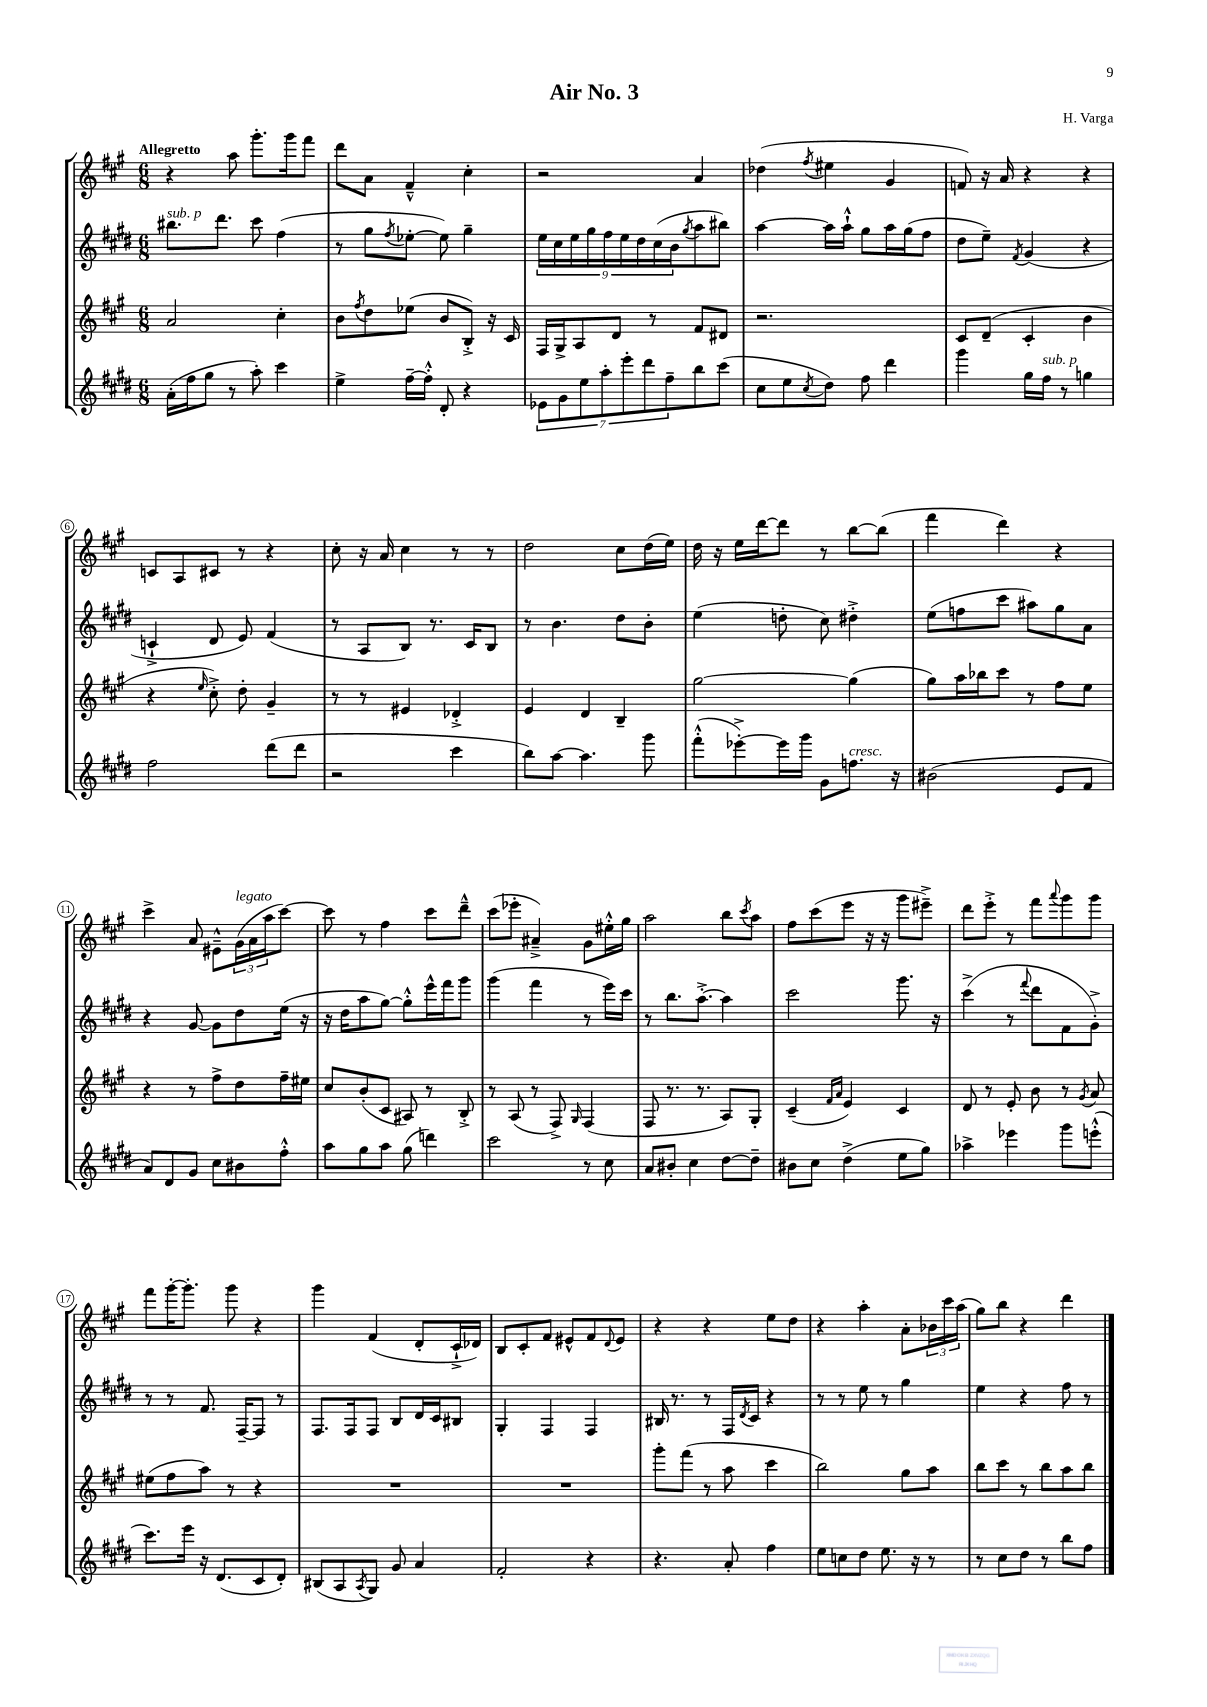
\header { title = "Air No. 3" composer = "H. Varga" }
<<
\new StaffGroup <<
\new Staff = "s0" {
    \clef treble \key a \major \numericTimeSignature \time 6/8 \tempo "Allegretto"
    r4 a''8 gis'''8.-. gis'''16 fis'''8 |
    d'''8 a'8 fis'4---^ cis''4-. |
    r2 a'4 |
    des''4( \acciaccatura { fis''8 } eis''4 gis'4 |
    f'8) r16 a'16 r4 r4 |
    c'8 a8 cis'8 r8 r4 |
    cis''8-. r16 a'16 cis''4 r8 r8 |
    d''2 cis''8 d''16( e''16) |
    d''16 r16 e''16 d'''16~ d'''8 r8 b''8~ b''8( |
    fis'''4 d'''4) r4 |
    cis'''4-> a'8 eis'8---^ \tuplet 3/2 { gis'16^\markup { \italic "legato" }( a'16 a''16 } cis'''8~) |
    cis'''8 r8 fis''4 cis'''8 d'''8---^ |
    cis'''8( ees'''8-. ais'4--->) gis'8 eis''16-.-^ gis''16 |
    a''2 b''8 \acciaccatura { cis'''8 } a''8 |
    fis''8 cis'''8( e'''8 r16 r16 gis'''8 eis'''8--->) |
    d'''8 e'''8-.-> r8 fis'''8 \appoggiatura { a'''8 } gis'''8 gis'''8 |
    fis'''8 gis'''16~-. gis'''8.-. gis'''8 r4 |
    gis'''4 fis'4( d'8-. cis'16-!-> des'16) |
    b8 cis'8-. fis'8 eis'8-^ fis'8 \appoggiatura { d'8 } eis'8 |
    r4 r4 e''8 d''8 |
    r4 a''4-. a'8-. \tuplet 3/2 { bes'16 cis'''16 a''16( } |
    gis''8) b''8 r4 d'''4 \bar "|." |
}
\new Staff = "s1" {
    \clef treble \key e \major \numericTimeSignature \time 6/8
    bis''8.^\markup { \italic "sub. p" } dis'''8. cis'''8 fis''4( |
    r8 gis''8 \acciaccatura { fis''8 } ees''8~-. ees''8) gis''4-- |
    \tuplet 9/8 { e''16 cis''16 e''16 gis''16 fis''16 e''16 dis''16 cis''16( b'16 } \acciaccatura { gis''8 } a''8 bis''8) |
    a''4~ a''16 a''16-!-^ gis''8 a''16 gis''16( fis''8 |
    dis''8 e''8--) \acciaccatura { fis'8 } gis'4( r4 |
    c'4-!-> dis'8 e'8) fis'4( |
    r8 a8 b8) r8. cis'16 b8 |
    r8 b'4. dis''8 b'8-. |
    e''4( d''8-. cis''8) dis''4-.-> |
    e''8( f''8 cis'''8 ais''8) gis''8 a'8 |
    r4 gis'8~ gis'8 dis''8 e''16( r16 |
    r16 dis''16 a''8 gis''8~) gis''8-.-^ e'''16-^ fis'''16 gis'''8 |
    gis'''4( fis'''4 r8 e'''16) cis'''16 |
    r8 b''8. a''8.~-.-> a''4 |
    cis'''2 gis'''8. r16 |
    cis'''4->( r8 \appoggiatura { fis'''8 } dis'''8 fis'8 gis'8-.->) |
    r8 r8 fis'8. fis16~-- fis8 r8 |
    fis8. fis16 fis8 b8 dis'16 cis'16 bis8 |
    gis4-. fis4 fis4 |
    bis16 r8. r8 fis16 \acciaccatura { dis'8 } cis'16 r4 |
    r8 r8 e''8 r8 gis''4 |
    e''4 r4 fis''8 r8 \bar "|." |
}
\new Staff = "s2" {
    \clef treble \key a \major \numericTimeSignature \time 6/8
    a'2 cis''4-. |
    b'8 \acciaccatura { fis''8 } d''8 ees''8( b'8 b8-.->) r16 cis'16 |
    fis16 gis16-> a8 d'8 r8 fis'8 dis'8 |
    r2. |
    cis'8 d'8--( cis'4-. b'4 |
    r4 \grace { e''16 } cis''8-.->) d''8-. gis'4-- |
    r8 r8 eis'4 des'4-.-> |
    e'4 d'4 b4-- |
    gis''2~ gis''4( |
    gis''8) a''16 bes''16 cis'''8 r8 fis''8 e''8 |
    r4 r8 fis''8-> d''8 fis''16-- eis''16 |
    cis''8 b'8-.( cis'8 ais8) r8 b8-.-> |
    r8 a8( r8 fis8->) \grace { gis16 } fis4( |
    fis8 r8. r8. a8) gis8-. |
    cis'4--( \grace { fis'16 a'16 } e'4) cis'4 |
    d'8 r8 e'8-. b'8 r8 \acciaccatura { gis'8 } a'8 |
    eis''8( fis''8 a''8) r8 r4 |
    R2. |
    R2. |
    gis'''8-. fis'''8( r8 a''8 cis'''4 |
    b''2) gis''8 a''8 |
    b''8 cis'''8 r8 b''8 a''8 b''8 \bar "|." |
}
\new Staff = "s3" {
    \clef treble \key e \major \numericTimeSignature \time 6/8
    a'16-.( fis''16 gis''8 r8 a''8-.) cis'''4 |
    e''4-> fis''16~-- fis''16-.-^ dis'8-. r4 |
    \tuplet 7/4 { ees'8 gis'8 e''8 a''8-. e'''8-. dis'''8 fis''8-- } b''8 cis'''8( |
    cis''8 e''8 \acciaccatura { cis''8 } dis''8) fis''8 dis'''4 |
    gis'''4 gis''16 fis''16^\markup { \italic "sub. p" } r8 g''4 |
    fis''2 dis'''8( dis'''8 |
    r2 cis'''4 |
    b''8) a''8~ a''4. gis'''8 |
    fis'''8-.-^( ees'''8~-.->) ees'''16 gis'''16 gis'8 f''8.^\markup { \italic "cresc." } r16 |
    bis'2( e'8 fis'8 |
    a'8) dis'8 gis'8 cis''8 bis'8 fis''8-.-^ |
    a''8 gis''8 a''8 gis''8( d'''4) |
    cis'''2 r8 cis''8 |
    a'8 bis'8-. cis''4 dis''8~ dis''8-- |
    bis'8 cis''8 dis''4->( e''8 gis''8) |
    aes''4-> ees'''4 gis'''8 e'''8-.-^( |
    cis'''8.) e'''16 r16 dis'8.( cis'8 dis'8-.) |
    bis8( a8 \acciaccatura { a8 } gis8) gis'8 a'4 |
    fis'2-. r4 |
    r4. a'8-. fis''4 |
    e''8 c''8 dis''8 e''8. r16 r8 |
    r8 cis''8 dis''8 r8 b''8 fis''8 \bar "|." |
}
>>
>>
\layout { \context { \Score \override BarNumber.stencil = #(make-stencil-circler 0.1 0.3 ly:text-interface::print) } }
